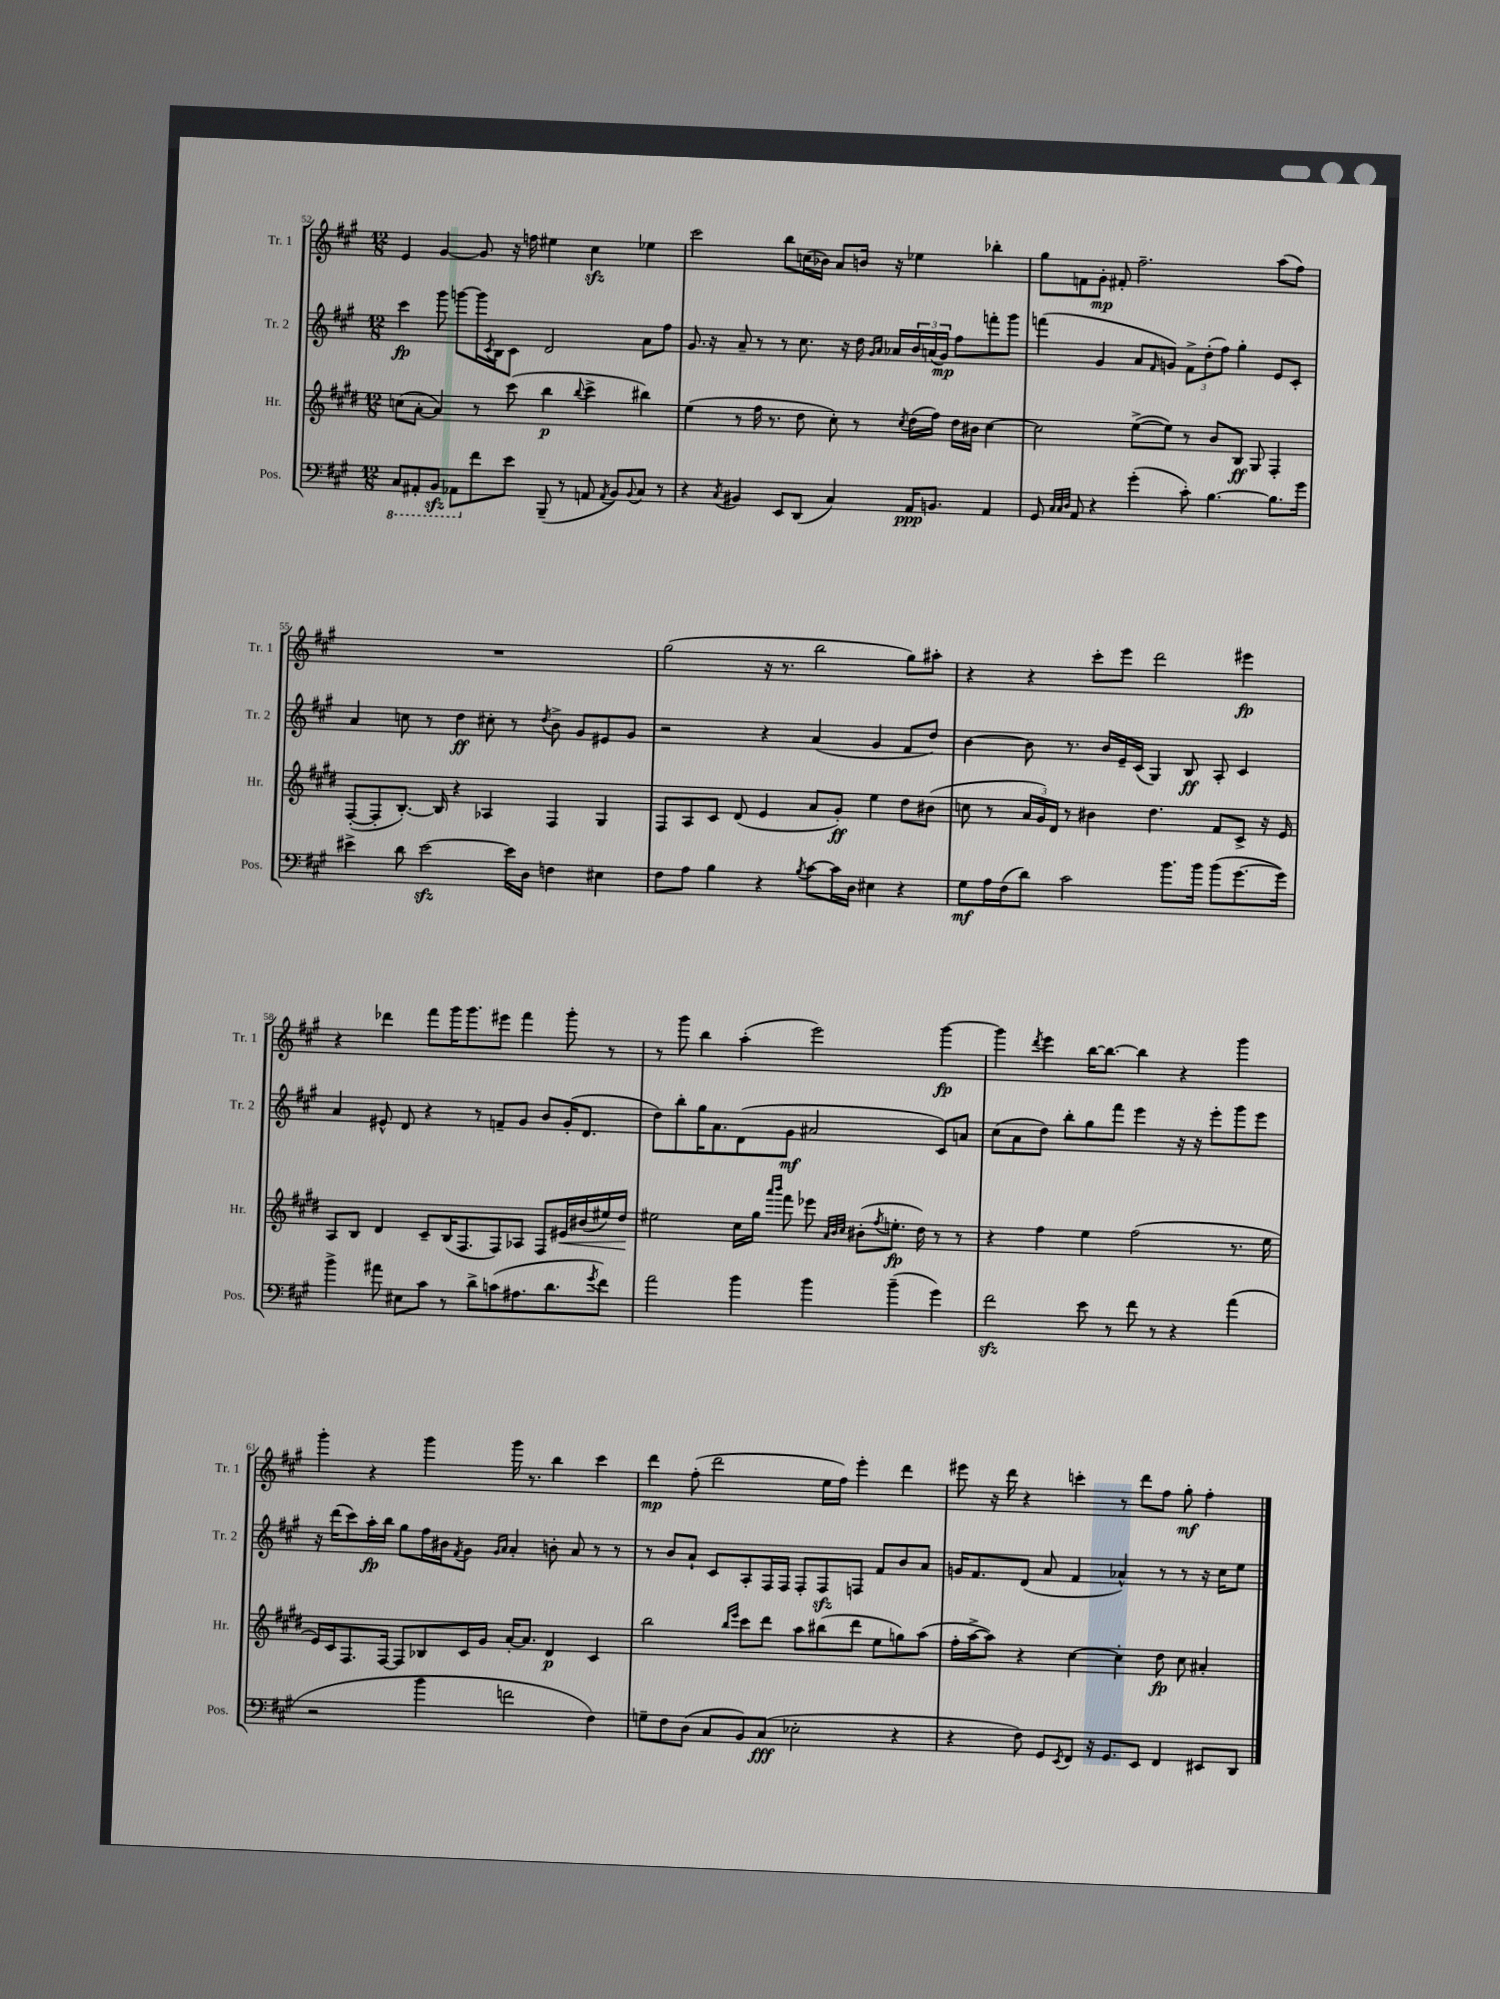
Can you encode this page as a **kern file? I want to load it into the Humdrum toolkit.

**kern	**dynam	**kern	**dynam	**kern	**dynam	**kern	**dynam
*part4	*part4	*part3	*part3	*part2	*part2	*part1	*part1
*staff4	*staff4	*staff3	*staff3	*staff2	*staff2	*staff1	*staff1
*I"Pos.	*	*I"Hr.	*	*I"Tr. 2	*	*I"Tr. 1	*
*I'Pos.	*	*I'Hr.	*	*I'Tr. 2	*	*I'Tr. 1	*
*clefF4	*	*clefG2	*	*clefG2	*	*clefG2	*
*k[f#c#g#]	*	*k[f#c#g#d#]	*	*k[f#c#g#]	*	*k[f#c#g#]	*
*M12/8	*	*M12/8	*	*M12/8	*	*M12/8	*
*8ba	*	*	*	*	*	*	*
=52	=52	=52	=52	=52	=52	=52	=52
8CC#/L	.	(8ccn\L	.	4ccc#\	fp	4e/	.
8AAA#X'/	.	[8a'\J	.	.	.	.	.
8BBBzz/J	.	4a/])	.	8ggg#\	.	[4g#/	.
8AAA-X\L	.	.	.	[8gggn\L	.	.	.
*X8ba	*	*	*	*	*	*	*
8f#\	.	8r	.	16ggg\L]	.	8g#/]	.
.	.	.	.	8qc#/	.	.	.
.	.	.	.	16B\J	.	.	.
8e\J	.	(8ccc#\	.	8c#\J	.	16r	.
.	.	.	.	.	.	16ffn\	.
(8BBB~/	.	4bb\	p	2d/	.	4ee#X\	.
8r	.	.	.	.	.	.	.
.	.	8qqbb/	.	.	.	.	.
8AAn/	.	4ccc#^\	.	.	.	4cc#zz\	.
8qAA/	.	.	.	.	.	.	.
8BB/L)	.	.	.	.	.	.	.
8qqBB/	.	.	.	.	.	.	.
8C#/J	.	4bb#X\)	.	8a\L	.	4ee-X\	.
8r	.	.	.	8ff#\J	.	.	.
=53	=53	=53	=53	=53	=53	=53	=53
4r	.	(4ee\	.	8.g#/	.	2ccc#\	.
.	.	.	.	16r	.	.	.
8qC#/	.	.	.	.	.	.	.
4BB#X/	.	8r	.	8a~/	.	.	.
.	.	16ff#\	.	8r	.	.	.
.	.	8.r	.	.	.	.	.
8EE/L	.	.	.	8r	.	8bb\L	.
(8DD/J	.	8dd#\	.	8.cc#\	.	(16ccn\L	.
.	.	.	.	.	.	16b-X\JJ)	.
4C#/)	.	8cc#'\)	.	.	.	8a/L	.
.	.	.	.	16r	.	.	.
.	.	8r	.	16dd\	.	16bn/Jk	.
.	.	.	.	16qqg#/LL	.	.	.
.	.	.	.	16qqa/JJ	.	.	.
.	.	.	.	16a-X/LL	.	16r	.
.	.	8qcc#/	.	.	.	.	.
16AA/KL	ppp	(16dd#\LL	.	24b/	.	4ee-X\	.
.	.	.	.	(24an/	.	.	.
8.BBn/J	.	16ff#\JJ)	.	.	.	.	.
.	.	.	.	24g#/JJ)	mp	.	.
.	.	16dd#\LL	.	8ff#\L	.	.	.
.	.	16b#X\JJ	.	.	.	.	.
4AA/	.	[4cc#\	.	8fffn'\	.	4bb-X'\	.
.	.	.	.	8ggg#\J	.	.	.
=54	=54	=54	=54	=54	=54	=54	=54
8GG#/	.	2cc#\]	.	(4fffn\	.	8gg#\L	.
32qqC#/LLL	.	.	.	.	.	.	.
32qqC#/	.	.	.	.	.	.	.
32qqD/JJJ	.	.	.	.	.	.	.
8AA/	.	.	.	.	.	8fn\	.
4r	.	.	.	4g#/	.	8g#'\J	mp
.	.	.	.	.	.	8f#X'/	.
(4g#'\	.	([8ee^\L	.	8a/L	.	2.ff#~\	.
.	.	.	.	16qqf#/	.	.	.
.	.	8ee\J])	.	8gn/J)	.	.	.
8c#'\)	.	8r	.	12f#^\L	.	.	.
.	.	.	.	(12dd'\	.	.	.
[4.B\	.	8b/L	.	.	.	.	.
.	.	.	.	12ff#\J)	.	.	.
.	.	8B/J	ff	4gg#'\	.	.	.
.	.	8G#/	.	.	.	.	.
8.B\L]	.	4F#'/	.	8e/L	.	(8aa\L	.
.	.	.	.	8c#'/J	.	8ff#\J)	.
16g#\Jk	.	.	.	.	.	.	.
!!LO:LB:g=z
=55	=55	=55	=55	=55	=55	=55	=55
4e#X^\	.	([8F#'/L	.	4a/	.	1.r	.
.	.	8F#'/]	.	.	.	.	.
8d\	.	[8.B'/J)	.	8ccn\	.	.	.
[2e#zz\	.	.	.	8r	.	.	.
.	.	16B/]	.	.	.	.	.
.	.	4r	.	4dd\	ff	.	.
.	.	4A-X/	.	8cc#X'\	.	.	.
16e#\LL]	.	.	.	8r	.	.	.
16D\JJ	.	.	.	.	.	.	.
.	.	.	.	8qdd/	.	.	.
4Fn\	.	4F#/	.	8b^\	.	.	.
.	.	.	.	8g#/L	.	.	.
4E#X\	.	4G#/	.	8e#X/	.	.	.
.	.	.	.	8g#/J	.	.	.
=56	=56	=56	=56	=56	=56	=56	=56
8F#\L	.	8F#/L	.	2r	.	(2gg#\	.
8A\J	.	8A/	.	.	.	.	.
4B\	.	8c#/J	.	.	.	.	.
.	.	(8d#/	.	.	.	.	.
4r	.	4e/	.	4r	.	16r	.
.	.	.	.	.	.	8.r	.
8qB/	.	.	.	.	.	.	.
[8c#\L	.	8a/L	.	(4a/	.	2bb\	.
16c#\L]	.	8g#'/J)	ff	.	.	.	.
16D\JJ	.	.	.	.	.	.	.
4E#X\	.	4ee\	.	4g#/	.	.	.
4r	.	8dd#\L	.	8f#/L	.	8gg#\L)	.
.	.	(8b#X\J	.	8dd/J)	.	8aa#X'\J	.
=57	=57	=57	=57	=57	=57	=57	=57
8G#\L	mf	8ccn\	.	[4b\	.	4r	.
16A\L	.	8r	.	.	.	.	.
(16F#\J	.	.	.	.	.	.	.
8d\J)	.	24a/LL	.	8b\]	.	4r	.
.	.	24g#/)	.	.	.	.	.
.	.	24d#/JJ	.	.	.	.	.
2c#\	.	8r	.	8.r	.	.	.
.	.	4b#X\	.	.	.	8ccc#'\L	.
.	.	.	.	16b/LL	.	.	.
.	.	.	.	16e~/	.	8eee\J	.
.	.	.	.	(16c#/JJ	.	.	.
.	.	4.dd#\	.	4G#/)	.	2ddd\	.
8.b\L	.	.	.	.	.	.	.
.	.	.	.	8B/	ff	.	.
16b\Jk	.	.	.	.	.	.	.
(8b\L	.	8f#/L	.	8A'/	.	.	.
[8.g#\	.	8c#^/J	.	4c#/	.	4eee#X\	fp
.	.	16r	.	.	.	.	.
16g#\Jk])	.	16e/	.	.	.	.	.
!!LO:LB:g=z
=58	=58	=58	=58	=58	=58	=58	=58
4b^\	.	8A/L	.	4a/	.	4r	.
.	.	8B/J	.	.	.	.	.
8a#X\	.	4d#/	.	8e#X^^/	.	4ddd-X\	.
8E#X\L	.	.	.	8d/	.	.	.
8c#\J	.	8c#~/L	.	4r	.	8fff#\L	.
8r	.	(16B/K	.	.	.	16ggg#\K	.
.	.	8.F#/	.	.	.	8.ggg#\	.
8d^\L	.	.	.	8r	.	.	.
(8cn\	.	8F#/)	.	8fn~/L	.	8eee#X\J	.
8.A#X\	.	8A-X/J	.	8g#/J	.	4fff#\	.
.	.	8F#/L	.	8b/L	.	.	.
8.d\	.	.	.	.	.	.	.
!	!	!	!LO:HP:b	!	!	!	!
.	.	16e#X/L	<	(16g#'/K	.	8ggg#'\	.
.	.	(16b#X/	.	8.d/J	.	.	.
8qg#/	.	.	.	.	.	.	.
8f#\J)	.	16ee#X/)	.	.	.	8r	.
.	.	16dd#/JJ	.	.	.	.	.
.	.	.	[	.	.	.	.
=59	=59	=59	=59	=59	=59	=59	=59
2a\	.	2ee#X\	.	8dd\L)	.	8r	.
.	.	.	.	8bb'\	.	8ggg#\	.
.	.	.	.	16gg#\K	.	4bb\	.
.	.	.	.	8.a\	.	.	.
4b\	.	16cc#\LL	.	(8d\	.	(4aa'\	.
.	.	16gg#\JJ	.	.	.	.	.
.	.	16qqaaa/LL	.	.	.	.	.
.	.	16qqbbb/JJ	.	.	.	.	.
.	.	8fff#\	.	8g#\J	mf	.	.
4b\	.	8eee-X\	.	2a#X/	.	2eee\)	.
.	.	32qqa/LLL	.	.	.	.	.
.	.	32qqb/	.	.	.	.	.
.	.	32qqcc#/JJJ	.	.	.	.	.
.	.	(8b#X'\L	.	.	.	.	.
.	.	8qff#/	.	.	.	.	.
(4b~\	.	8.een'\J	fp	.	.	.	.
.	.	16dd#\)	.	.	.	.	.
4g#\)	.	8r	.	8c#/L)	.	[4ggg#\	fp
.	.	8r	.	8an/J	.	.	.
=60	=60	=60	=60	=60	=60	=60	=60
2f#zz\	.	4r	.	(8cc#\L	.	4ggg#\]	.
.	.	.	.	8a\	.	.	.
.	.	.	.	.	.	8qddd/	.
.	.	4ff#\	.	8dd\J)	.	4eee\	.
.	.	.	.	8bb'\L	.	.	.
8e\	.	4ee\	.	8gg#\	.	[16bb\KL	.
.	.	.	.	.	.	8.bb\J_	.
8r	.	.	.	8fff#\J	.	.	.
8f#\	.	(2ff#\	.	4eee\	.	4bb\]	.
8r	.	.	.	.	.	.	.
4r	.	.	.	16r	.	4r	.
.	.	.	.	16r	.	.	.
.	.	.	.	8eee'\L	.	.	.
(4a\	.	8.r	.	8ggg#\	.	4ggg#\	.
.	.	.	.	8eee\J	.	.	.
.	.	16ee\	.	.	.	.	.
!!LO:LB:g=z
=61	=61	=61	=61	=61	=61	=61	=61
2r	.	16e/LL)	.	16r	.	4ggg#'\	.
.	.	16c#/J	.	(16ddd\KL	.	.	.
.	.	8.F#/	.	8ccc#\)	.	.	.
.	.	.	.	16aa'\L	fp	4r	.
.	.	[16F#/Jk	.	16bb\JJ	.	.	.
.	.	8F#/L]	.	8gg#\L	.	.	.
4b\	.	8B-X/	.	16ff#\L	.	4ggg#\	.
.	.	.	.	16b#X\J	.	.	.
.	.	.	.	8qf#/	.	.	.
.	.	16c#/L	.	8g#\J	.	.	.
.	.	16g#/JJ	.	.	.	.	.
.	.	.	.	16qqg#/LL	.	.	.
.	.	.	.	16qqa/JJ	.	.	.
2fn\	.	[16a'/KL	.	4a'/	.	16ggg#\	.
.	.	8.a/J]	.	.	.	8.r	.
.	.	4d#/	p	8bn'\	.	4bb\	.
.	.	.	.	8a/	.	.	.
4F#\)	.	4c#/	.	8r	.	4ccc#\	.
.	.	.	.	8r	.	.	.
=62	=62	=62	=62	=62	=62	=62	=62
8Gn~\L	.	2bb\	.	8r	.	4ddd\	mp
8F#\	.	.	.	8b/L	.	.	.
(8D\J	.	.	.	8a`/J	.	(8ff#'\	.
8C#/L	.	.	.	8c#/L	.	2ddd\	.
.	.	16qqbb/LL	.	.	.	.	.
.	.	16qqeee/JJ	.	.	.	.	.
8BB/)	.	8ccc#\L	.	8A'/	.	.	.
(8C#/J	fff	8ddd#\J	.	16F#/L	.	.	.
.	.	.	.	16F#/JJ	.	.	.
2E-X'\	.	8aa\L	.	8F#'/L	.	.	.
.	.	(8bb#X\	.	8F#zz/	.	16ee\LL	.
.	.	.	.	.	.	16ff#\JJ)	.
.	.	8ddd#\J	.	8Fn/J	.	4eee'\	.
.	.	8ee\L	.	8f#/L	.	.	.
4r	.	8ggn\)	.	8b/	.	4ddd\	.
.	.	(8aa\J	.	8a/J	.	.	.
=63	=63	=63	=63	=63	=63	=63	=63
4r	.	16ff#'\LL	.	16gn/KL	.	8eee#X\	.
.	.	[16aa^\J	.	8.f#/	.	.	.
.	.	8aa\J])	.	.	.	16r	.
.	.	.	.	.	.	16ddd\	.
8F#\)	.	4r	.	(8d/J	.	4r	.
8GG#/L	.	.	.	8a/	.	.	.
8qEE/	.	.	.	.	.	.	.
8FF#/J	.	[4cc#\	.	4f#/	.	4cccn'\	.
16r	.	.	.	.	.	.	.
8.GG#/L	.	.	.	.	.	.	.
.	.	4cc#'\]	.	4a-X^^/)	.	8r	.
8EE/J	.	.	.	.	.	8ddd\L	.
4FF#/	.	8dd#\	fp	8r	.	8ff#\J	.
.	.	8cc#\	.	8r	.	8gg#'\	mf
8EE#X/L	.	4a#X'/	.	16r	.	4ff#'\	.
.	.	.	.	16cc#\KL	.	.	.
8DD/J	.	.	.	8ee\J	.	.	.
==	==	==	==	==	==	==	==
*-	*-	*-	*-	*-	*-	*-	*-
